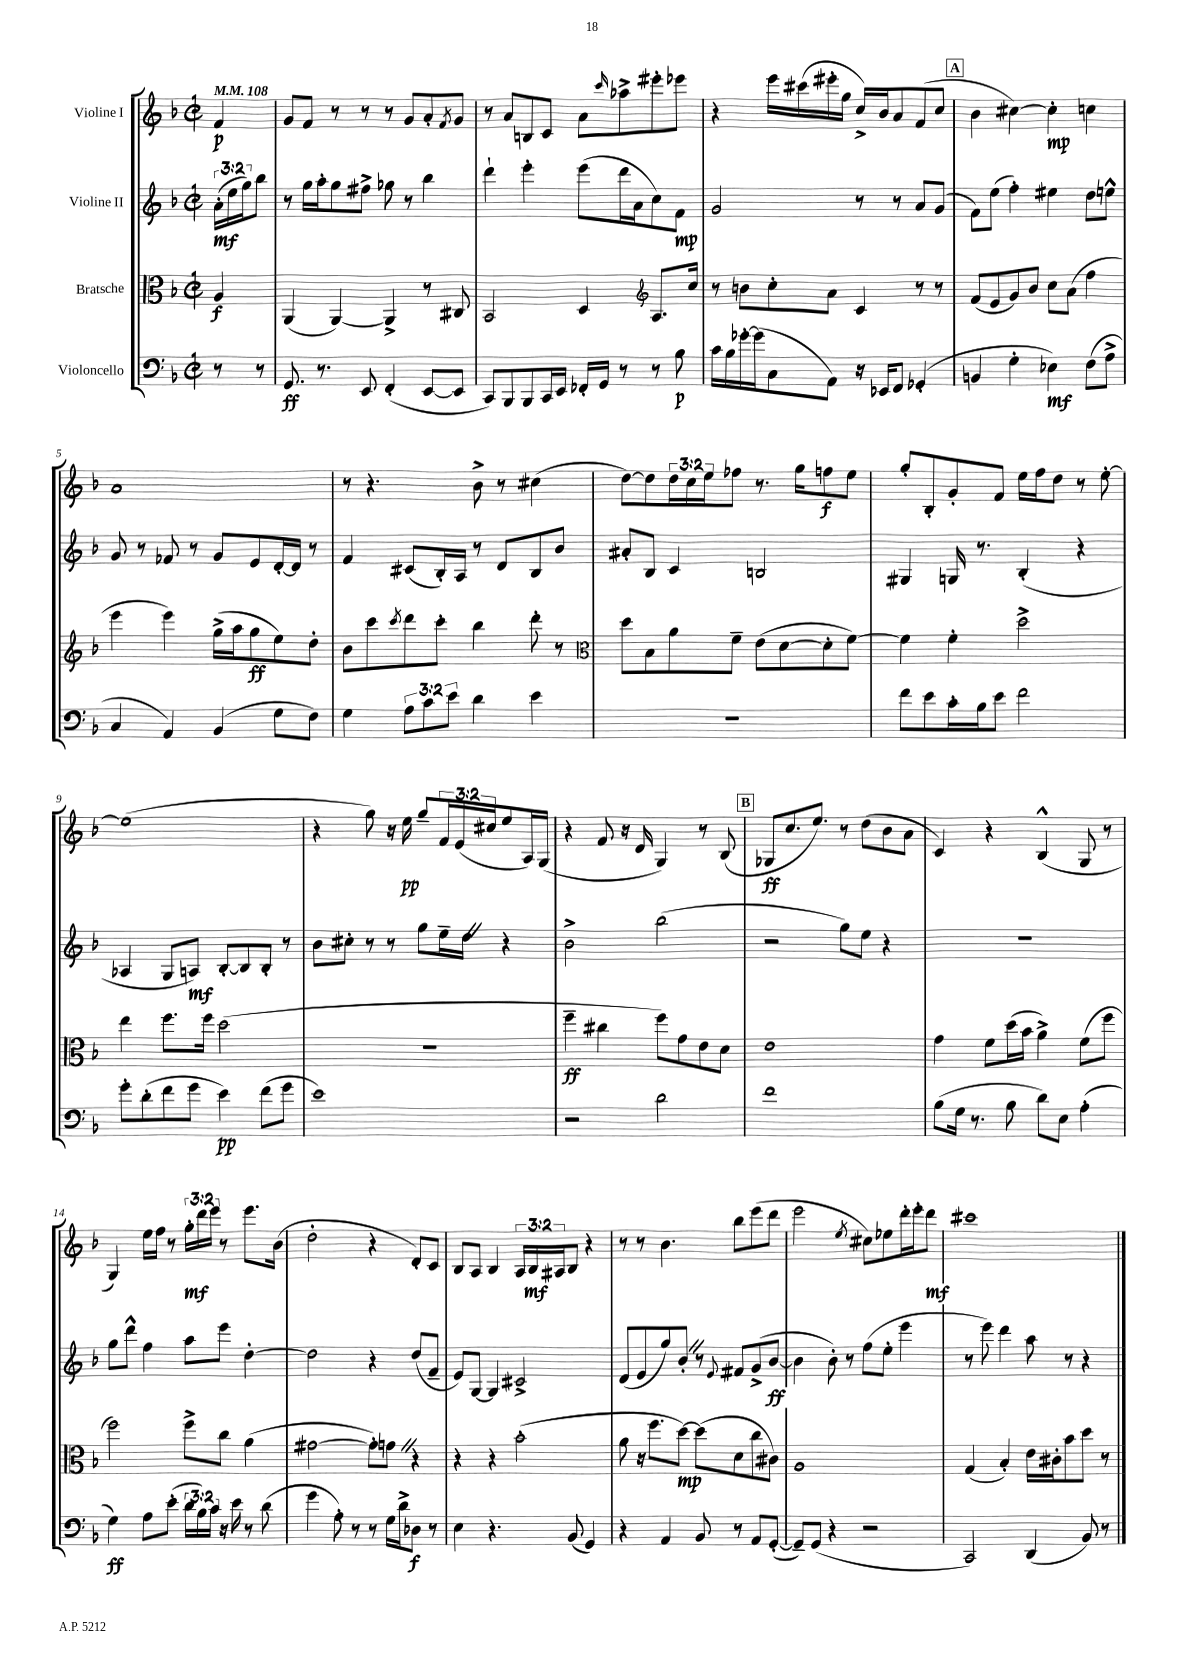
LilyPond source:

<<
\new StaffGroup <<
\new Staff = "s0" \with { instrumentName = "Violine I" } {
    \clef treble \key f \major \defaultTimeSignature \time 2/2 \override Staff.TupletNumber.text = #tuplet-number::calc-fraction-text \partial 4 \tempo 4 = 108
    f'4\p |
    g'8 f'8 r8 r8 r8 g'8 a'8-. \acciaccatura { f'8 } g'8 |
    r8 a'8 b8 c'8 a'8 \grace { c'''16 } aes''8-> eis'''8-. ees'''8 |
    r4 e'''16 cis'''16( eis'''16-. g''16 c''16->) bes'16 a'8 f'8( c''8 |
    \mark \markup { \box "A" } bes'4 cis''4~) cis''4-.\mp c''4 |
    a'1 |
    r8 r4. bes'8-> r8 cis''4( |
    d''8~) d''8 \tuplet 3/2 { d''16 c''16 e''16 } fes''8 r8. g''16 f''8\f e''8 |
    g''8-. bes8-. g'8-. f'8 e''16 f''16 d''8 r8 e''8~-. |
    e''1( |
    r4 g''8) r16 e''16\pp g''8-- \tuplet 3/2 { f'16 e'16( cis''16 } e''8 a16) g16( |
    r4 f'8 r16 d'16 g4) r8 bes8( |
    \mark \markup { \box "B" } ges8\ff c''8. e''8.) r8 d''8( bes'8 a'8 |
    c'4) r4 bes4-^( g8 r8 |
    g4) e''16 f''16 r8 \tuplet 3/2 { g''16-.\mf d'''16 e'''16 } r8 e'''8. bes'16( |
    d''2-. r4 d'8-.) c'8 |
    bes8 a8 bes4 \tuplet 3/2 { a16 bes16\mf ais16 } bes8 r4 |
    r8 r8 bes'4. bes''8 e'''8( d'''8 |
    e'''2 \acciaccatura { e''8 } cis''8) ees''8 d'''16-. e'''16-. d'''8\mf |
    cis'''1 \bar "|." |
}
\new Staff = "s1" \with { instrumentName = "Violine II" } {
    \clef treble \key f \major \defaultTimeSignature \time 2/2 \override Staff.TupletNumber.text = #tuplet-number::calc-fraction-text \partial 4
    \tuplet 3/2 { a'16-.\mf( e''16 g''16) } bes''8 |
    r8 g''16 a''16-. g''8 fis''8-> ges''8 r8 bes''4 |
    d'''4-! e'''4-. e'''8( d'''16 a'16 c''8) f'8\mp |
    g'2 r8 r8 a'8 g'8( |
    \mark \markup { \box "A" } f'8) e''8( f''4-.) eis''4 d''8 e''8-^ |
    g'8 r8 fes'8 r8 g'8 e'8 d'16~-. d'16 r8 |
    f'4 cis'8( bes16-.) a16 r8 d'8 bes8 bes'8 |
    ais'8-. bes8 c'4 b2 |
    gis4 g16 r8. bes4-.( r4 |
    aes4 g8 a8\mf) bes8~-. bes8 bes8-. r8 |
    bes'8 cis''8-. r8 r8 g''8 e''16-- d''16 \once \override BreathingSign.text = \markup { \musicglyph "scripts.caesura.straight" } \breathe r4 |
    bes'2-> bes''2( |
    \mark \markup { \box "B" } r2 g''8) e''8 r4 |
    r1 |
    g''8 d'''8-^ f''4 a''8 e'''8 d''4~-. |
    d''2 r4 d''8( f'8-- |
    e'8) g8~ g4 cis'2-> |
    d'8( e'8 g''8) bes'8-. \once \override BreathingSign.text = \markup { \musicglyph "scripts.caesura.straight" } \breathe r8 \appoggiatura { e'8 } fis'8 g'8->( bes'8~\ff |
    bes'4 bes'8-.) r8 f''8( e''8-. e'''4 |
    r8 e'''8) d'''4 a''8 r8 r4 \bar "|." |
}
\new Staff = "s2" \with { instrumentName = "Bratsche" } {
    \clef alto \key f \major \defaultTimeSignature \time 2/2 \partial 4
    a4\f |
    a,4( a,4~) a,4-> r8 cis8 |
    bes,2 d4 \clef treble a8. c''16 |
    r8 b'8 c''8-. a'8 c'4 r8 r8 |
    \mark \markup { \box "A" } f'8( e'8 g'8) bes'8 c''8 a'8( f''4 |
    e'''4 e'''4) g''16->( a''16 g''8\ff e''8) d''8-. |
    bes'8 c'''8 \acciaccatura { c'''8 } d'''8 c'''8-. bes''4 d'''8-. r8 |
    \clef alto d''8 bes8 a'8 f'8-- e'8( d'8~ d'8-. f'8~) |
    f'4 f'4-. d''2-> |
    e''4 f''8. f''16 d''2( |
    R1 |
    f''4--\ff cis''4 f''8) g'8 e'8 d'8 |
    \mark \markup { \box "B" } e'1 |
    g'4 f'8 d''16( bes'16 a'4->) f'8( f''8 |
    f''2) f''8-> c''8 a'4( |
    gis'2~ gis'8-.) g'8 \once \override BreathingSign.text = \markup { \musicglyph "scripts.caesura.straight" } \breathe r4 |
    r4 r4 bes'2-.( |
    a'8 r16 f''8. d''8~\mp) d''8( d'8 c''8 cis'8) |
    a1 |
    g4( bes4-.) e'16 cis'16-. bes'8 d''8 r8 \bar "|." |
}
\new Staff = "s3" \with { instrumentName = "Violoncello" } {
    \clef bass \key f \major \defaultTimeSignature \time 2/2 \override Staff.TupletNumber.text = #tuplet-number::calc-fraction-text \partial 4
    r8 r8 |
    g,8.\ff r8. e,8 f,4-.( e,8~ e,8 |
    c,8) bes,,8 bes,,8 c,16 e,16 fes,16-. g,16 r8 r8 bes8\p |
    c'16 bes16 ges'16~-. ges'16( c8 a,8) r16 ees,16 f,8 ges,4-.( |
    \mark \markup { \box "A" } b,4 g4-. ees4\mf) f8( a8-> |
    c4 a,4) bes,4( g8 f8) |
    g4 \tuplet 3/2 { a8 c'8 e'8 } d'4 e'4 |
    R1 |
    f'8 e'8 c'16-. bes16 e'8 f'2 |
    g'8-. d'8-.( f'8 g'8 e'4\pp) f'8( g'8 |
    e'1) |
    r2 d'2 |
    \mark \markup { \box "B" } f'1 |
    bes8( g16 r8. bes8 d'8) e8 a4-.( |
    g4\ff) a8 e'8-.( \tuplet 3/2 { d'16 bes16) c'16 } r16 e'16 r8 d'8( |
    g'4 a8-.) r8 r8 g16 d'16-> des8\f r8 |
    e4 r4. bes,8( g,4) |
    r4 a,4 bes,8 r8 a,8 g,8~-.( |
    g,8--) g,8( r4 r2 |
    c,2) d,4( bes,8) r8 \bar "|." |
}
>>
>>
